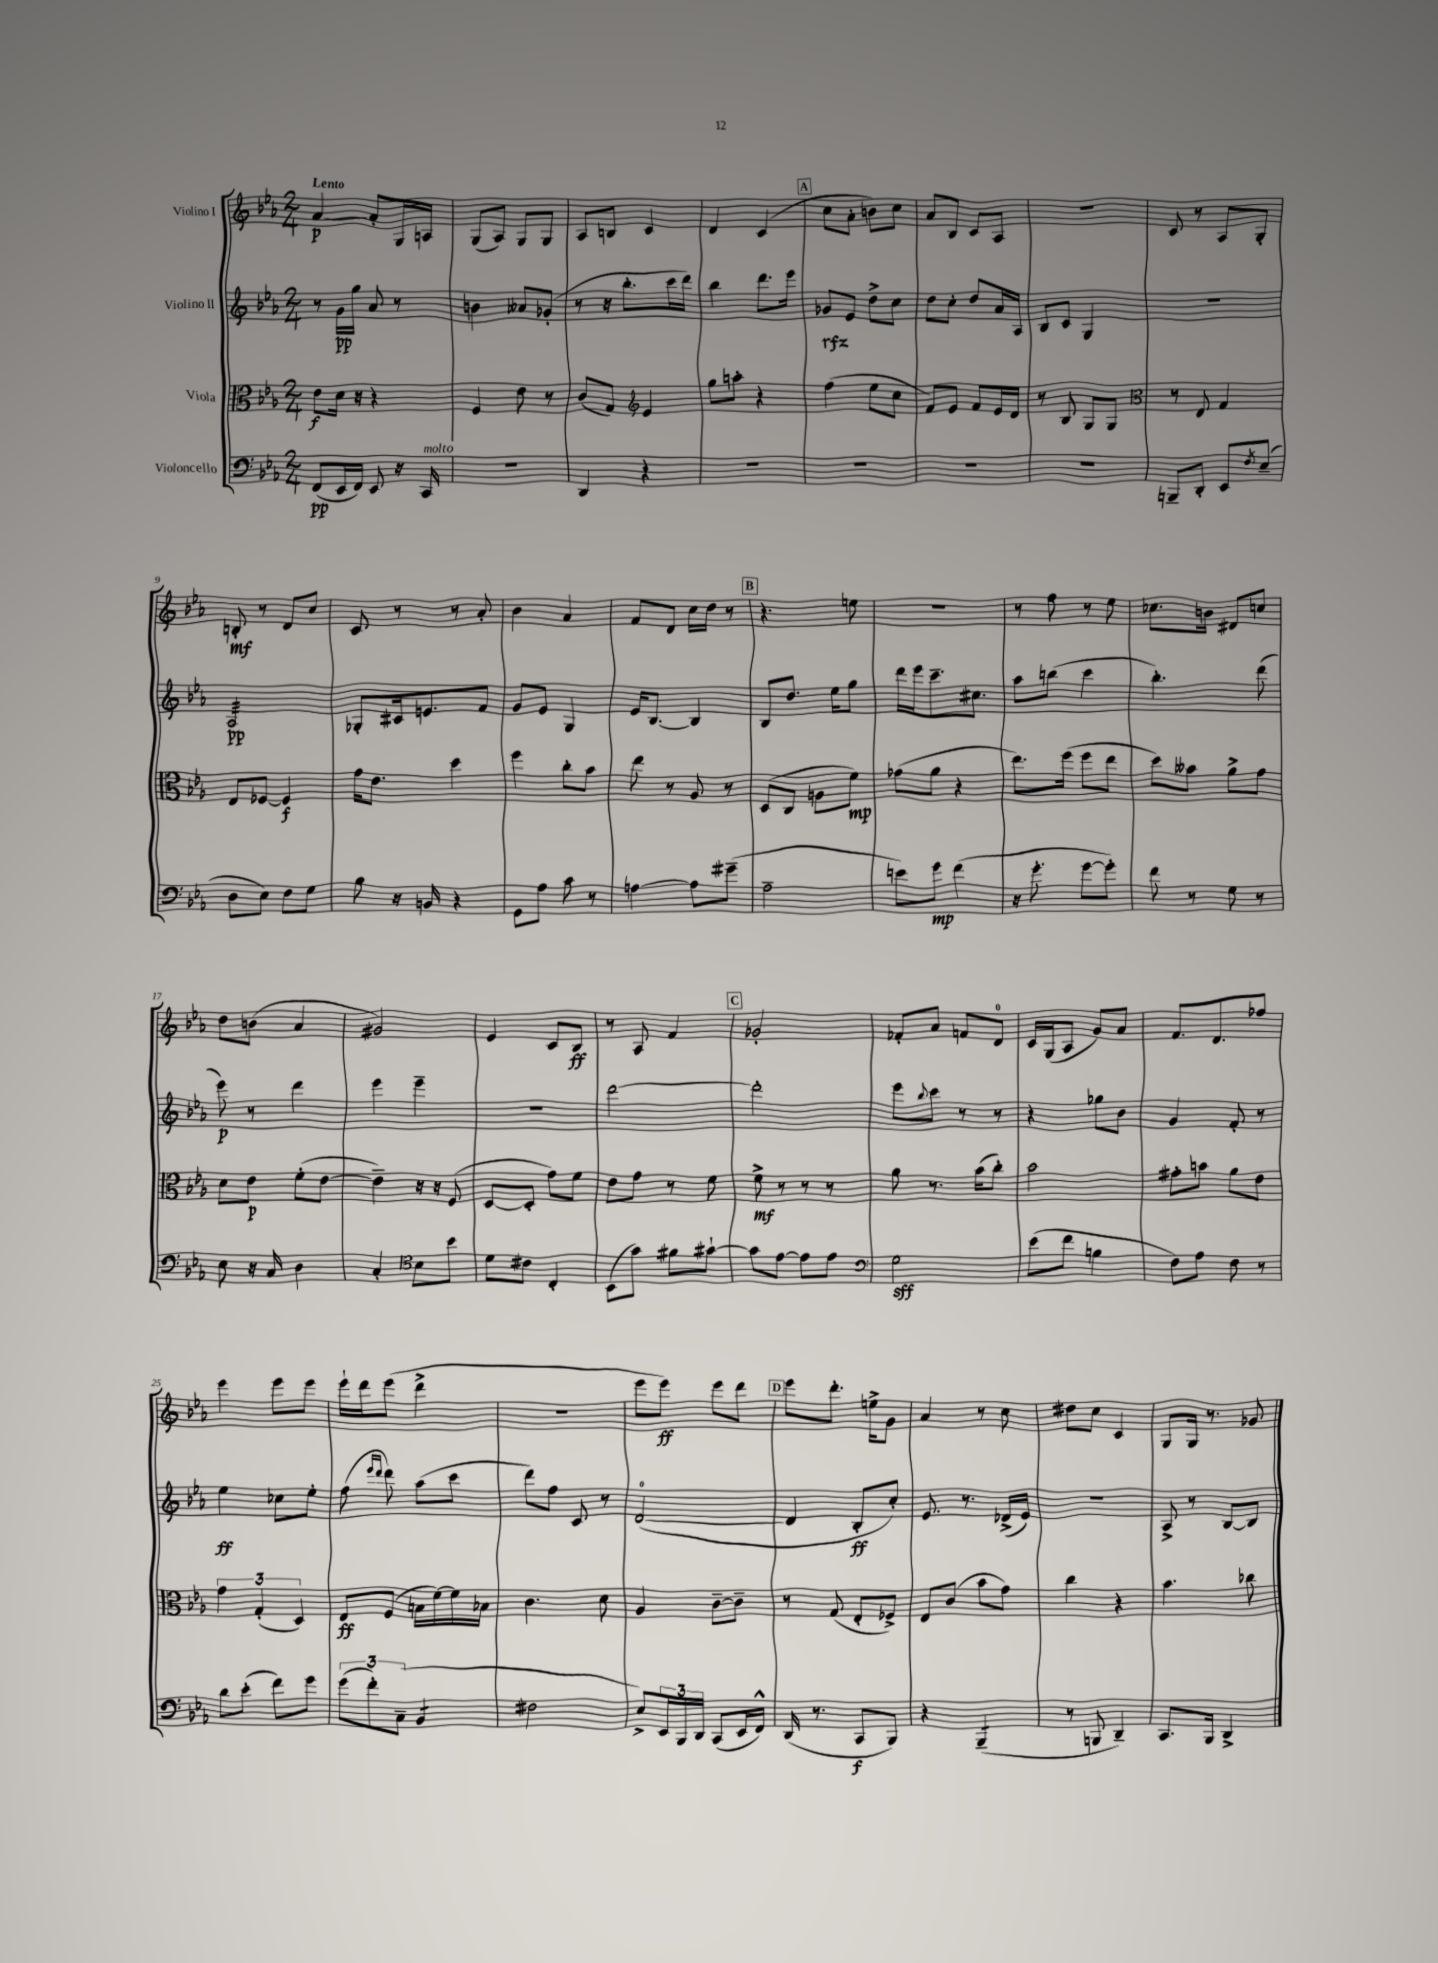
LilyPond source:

<<
\new StaffGroup <<
\new Staff = "s0" \with { instrumentName = "Violino I" } {
    \clef treble \key ees \major \numericTimeSignature \time 2/4 \tempo "Lento"
    aes'4~\p aes'8-. g16 a16 |
    g8( aes8) g8 g8 |
    aes8 b8 c'4 |
    d'4 c'4( |
    \mark \markup { \box "A" } c''8 aes'8-. b'8) c''8 |
    aes'8 bes8 c'8 aes8 |
    r2 |
    c'8 r8 aes8 g8-. |
    b8-.\mf r8 d'8 c''8 |
    c'8 r8 r8 aes'8-. |
    bes'4 aes'4 |
    f'8 d'8 c''16 d''16 r8 |
    \mark \markup { \box "B" } r4. e''8 |
    R2 |
    r8 f''8 r8 ees''8 |
    ces''8. b'16 dis'8 c''8 |
    d''8 b'8( aes'4 |
    gis'2) |
    ees'4 c'8 bes8\ff |
    r8 aes8 f'4 |
    \mark \markup { \box "C" } ges'2-. |
    fes'8-. aes'8 f'8 d'8-0 |
    c'16 g16( aes8 g'8) aes'8 |
    f'8. d'8. fes''8 |
    ees'''4 ees'''8 ees'''8 |
    ees'''16-! d'''16 ees'''8( d'''4-> |
    R2 |
    ees'''8 ees'''8\ff) ees'''8 d'''8 |
    \mark \markup { \box "D" } ees'''8 d'''8.-. e''16-> g'8 |
    aes'4 r8 c''8 |
    dis''8 c''8 c'4 |
    g8 g16 r8. ges'8 \bar "|." |
}
\new Staff = "s1" \with { instrumentName = "Violino II" } {
    \clef treble \key ees \major \numericTimeSignature \time 2/4
    r8 g'16\pp g''16 aes'8 r8 |
    b'4 aeses'8 ges'8-.( |
    r8 r16 bes''8.-. c'''16 d'''16) |
    bes''4 d'''8. ees'''16 |
    \mark \markup { \box "A" } ges'8\rfz ees'8 d''8-> c''8 |
    d''8 c''8-. d''8 aes'16 aes16 |
    bes8 c'8 g4 |
    R2 |
    aes2:32\pp |
    ges8-. cis'16 e'8. f'8 |
    g'8 ees'8 g4 |
    ees'16 bes8.~ bes4 |
    \mark \markup { \box "B" } bes8 d''8. ees''16 g''8 |
    d'''16 ees'''16 c'''8.-- cis''8. |
    aes''8 b''8( c'''4 |
    bes''4.-.) d'''8( |
    ees'''8\p) r8 d'''4 |
    ees'''4 ees'''4-- |
    R2 |
    d'''2~ |
    \mark \markup { \box "C" } d'''2-. |
    ees'''8 \appoggiatura { bes''8 } c'''8 r8 r8 |
    r4 ges''8 bes'8 |
    g'4 f'8-. r8 |
    ees''4\ff ces''8 ees''8-. |
    f''8( \grace { ees'''16 d'''16 } d'''8) aes''8( c'''8 |
    d'''8) f''8 c'8 r8 |
    d'2-0~( |
    \mark \markup { \box "D" } d'4 bes8-.\ff c''8-.) |
    ees'8. r8. des'16->( ees'16) |
    R2 |
    aes8-> r8 bes8~ bes8 \bar "|." |
}
\new Staff = "s2" \with { instrumentName = "Viola" } {
    \clef alto \key ees \major \numericTimeSignature \time 2/4
    ees'8\f d'16 r16 r4 |
    f4 ees'8 r8 |
    c'8( g8) \clef treble ees'4 |
    g''8 a''8-. r4 |
    \mark \markup { \box "A" } f''4( ees''8 c''8 |
    f'8) ees'8 f'8 ees'16 d'16 |
    r8 bes8 g8 g8 |
    \clef alto r8 ees8 g4 |
    ees8 fes8~ fes4\f |
    g'16 ees'8. d''4 |
    f''4 c''8-. bes'8 |
    ees''8 r8 aes8 r8 |
    \mark \markup { \box "B" } d8( c8 a8 f'8\mp) |
    ges'8( aes'8 r4 |
    ees''8.) f''16( f''8 ees''8 |
    d''8) beses'8 aes'8-> g'8 |
    d'8 ees'8\p f'8-.( ees'8~ |
    ees'4--) r16 r16 f8( |
    d8~ d8-. g'8) f'8 |
    ees'8 g'8 r8 f'8 |
    \mark \markup { \box "C" } f'8->\mf r8 r8 r8 |
    aes'8 r8. bes'16( c''8-.) |
    bes'2 |
    gis'8-. b'8 aes'8 ees'8 |
    \tuplet 3/2 { g'4 g4-.( d4) } |
    ees8\ff f8( b16 f'16~) f'16 bes16 |
    c'4. d'8 |
    aes4 c'8~-- c'8-- |
    \mark \markup { \box "D" } r8 g8( ees8-. fes8->) |
    ees8 c'8( bes'8 g'8) |
    c''4 r4 |
    bes'4. ces''8 \bar "|." |
}
\new Staff = "s3" \with { instrumentName = "Violoncello" } {
    \clef bass \key ees \major \numericTimeSignature \time 2/4
    f,8\pp( ees,16 f,16) ees,8 r16 c,16^\markup { \italic "molto" } |
    r2 |
    d,4 r4 |
    R2 |
    \mark \markup { \box "A" } R2 |
    R2 |
    R2 |
    b,,8-- d,8-. ees,8 \acciaccatura { f8 } ees8--( |
    d8 ees8) f8 g8 |
    bes8 r16 b,16 r4 |
    g,8 aes8 c'8 r8 |
    a4~ a8 gis'8--( |
    \mark \markup { \box "B" } aes2-- |
    e'8) g'8\mp f'4( |
    r16 g'8.-. g'8~ g'8-.) |
    f'8 r8 g8 r8 |
    ees8 r16 c16 d4 |
    c4-. \clef tenor bes8 bes'8 |
    d'8 cis'8 c4-. |
    bes,8( g'8) fis'8 gis'8~-! |
    \mark \markup { \box "C" } gis'8 ees'8~ ees'8 ees'8 |
    \clef bass g2\sff |
    ees'8( f'8 b4 |
    f8) aes8 f8 r8 |
    d'8 ees'8-.( f'8) g'8 |
    \tuplet 3/2 { g'8( f'8-.) c8--( } bes,4:8 |
    fis2 |
    ees8->) \tuplet 3/2 { ees,16 bes,,16 d,16 } c,8( ees,16 f,16-^) |
    \mark \markup { \box "D" } d,16( r8. c,8\f bes,,8) |
    r4 bes,,4:8--( |
    r8 b,,8 d,4--) |
    c,8. bes,,16 d,4-> \bar "|." |
}
>>
>>
